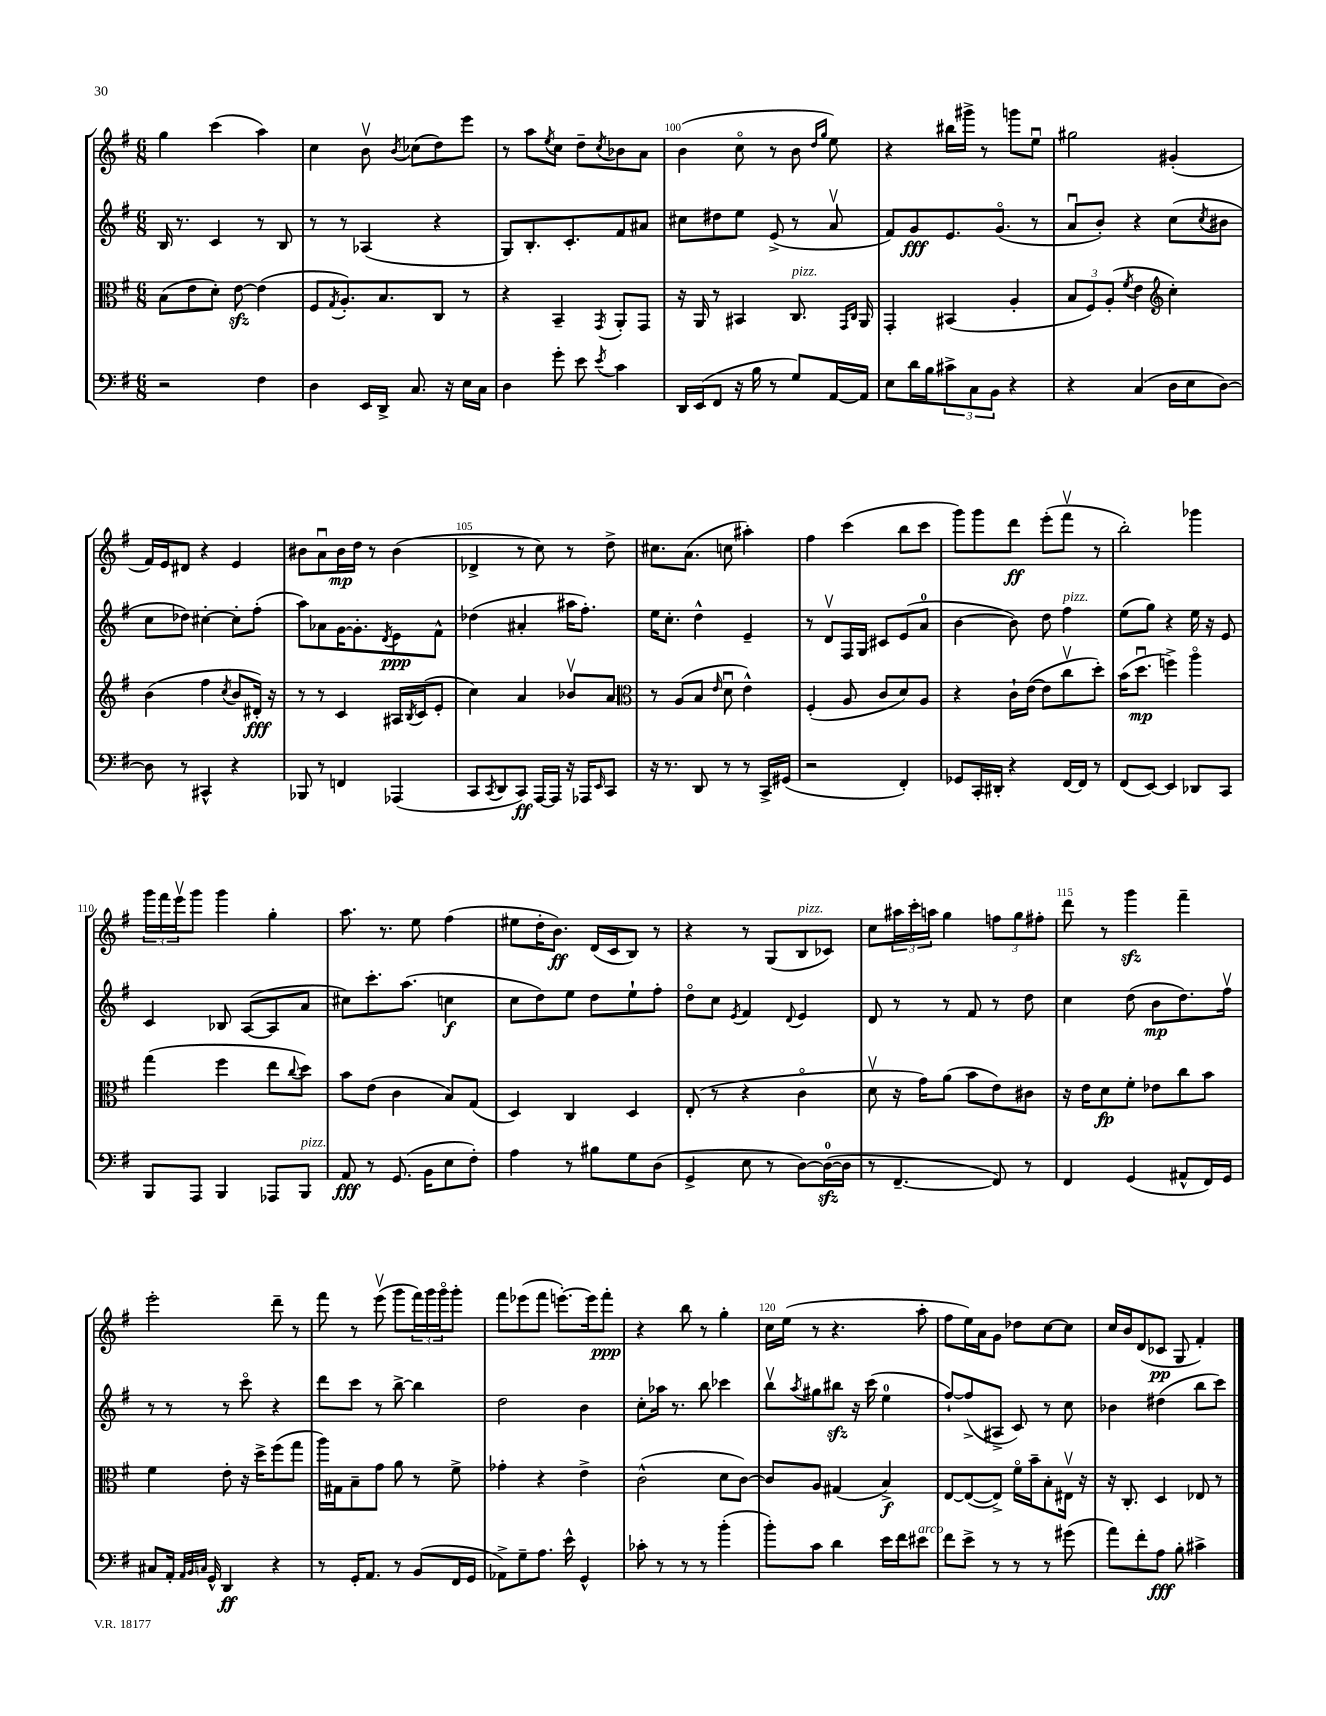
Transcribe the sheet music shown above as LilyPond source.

<<
\new StaffGroup <<
\new Staff = "s0" {
    \clef treble \key g \major \numericTimeSignature \time 6/8
    g''4 c'''4( a''4) |
    c''4 b'8\upbow \acciaccatura { b'8 } ces''8( d''8) e'''8 |
    r8 a''8 \acciaccatura { e''8 } c''8 d''8-- \acciaccatura { c''8 } bes'8 a'8 |
    b'4( c''8\flageolet r8 b'8 \grace { d''16 g''16 } e''8) |
    r4 bis''16 gis'''16-> r8 g'''8 e''8\downbow |
    gis''2 gis'4-.( |
    fis'16) e'16 dis'8 r4 e'4 |
    bis'8 a'8\downbow bis'16\mp d''16 r8 bis'4( |
    des'4-> r8 c''8) r8 d''8-> |
    cis''8. a'8.( c''8 ais''4-.) |
    fis''4 c'''4( b''8 c'''8 |
    g'''8) g'''8 d'''8\ff e'''8-.( fis'''8\upbow r8 |
    b''2-.) ges'''4 |
    \tuplet 3/2 { g'''16 fis'''16 e'''16\upbow } g'''8 g'''4 g''4-. |
    a''8. r8. e''8 fis''4( |
    eis''8 d''16-. b'8.\ff) d'16( c'16 b8) r8 |
    r4 r8 g8( b8^\markup { \italic "pizz." } ces'8) |
    c''8 \tuplet 3/2 { ais''16 c'''16-. a''16 } g''4 \tuplet 3/2 { f''8 g''8 fis''8-. } |
    d'''8 r8 g'''4\sfz fis'''4-- |
    e'''2-. d'''8-- r8 |
    fis'''8 r8 e'''8\upbow( g'''8 \tuplet 3/2 { fis'''16) g'''16 g'''16\flageolet } g'''8-. |
    fis'''8 ees'''8( fis'''8 e'''8.~-.) e'''16 fis'''8-.\ppp |
    r4 b''8 r8 g''4-. |
    c''16 e''16( r8 r4. a''8-. |
    fis''8 e''16) a'16 g'8 des''8 c''8~ c''8 |
    c''16 b'16 d'8( ces'8\pp g8 fis'4-.) \bar "|." |
}
\new Staff = "s1" {
    \clef treble \key g \major \numericTimeSignature \time 6/8
    b16 r8. c'4 r8 b8 |
    r8 r8 aes4( r4 |
    g8) b8.-. c'8.-. fis'8 ais'8 |
    cis''8 dis''8 e''8 e'8->( r8 a'8\upbow |
    fis'8) g'8\fff e'8. g'8.\flageolet( r8 |
    a'8\downbow b'8-.) r4 c''8( \acciaccatura { c''8 } bis'8 |
    c''8 des''8) cis''4~-. cis''8-. fis''8-.( |
    a''8) aes'8 g'16~ g'8.-. \acciaccatura { d'8 } e'8\ppp fis'8-^ |
    des''4( ais'4-. ais''16 fis''8.-.) |
    e''16 c''8.-. d''4-^ e'4-- |
    r8 d'8\upbow fis16 g16 cis'8 e'8( a'8-0 |
    b'4~ b'8) d''8 fis''4^\markup { \italic "pizz." } |
    e''8( g''8) r4 e''16 r16 e'8 |
    c'4 bes8 a8~( a8 a'8 |
    cis''8) c'''8.-. a''8.( c''4\f |
    c''8 d''8) e''8 d''8 e''8-! fis''8-. |
    d''8\flageolet c''8 \acciaccatura { e'8 } fis'4 \appoggiatura { d'8 } e'4 |
    d'8 r8 r8 fis'8 r8 d''8 |
    c''4 d''8( b'8\mp d''8.) fis''16\upbow |
    r8 r8 r8 c'''8\flageolet r4 |
    d'''8 c'''8 r8 b''8~-> b''4 |
    d''2 b'4 |
    c''8-. aes''16 r8. b''8 ces'''4 |
    b''8\upbow \acciaccatura { a''8 } gis''8 bis''8\sfz r16 c'''16( e''4-0 |
    fis''8~-!) fis''8->( ais8-> c'8) r8 c''8 |
    bes'4 dis''4( b''8 c'''8) \bar "|." |
}
\new Staff = "s2" {
    \clef alto \key g \major \numericTimeSignature \time 6/8
    b8( e'8 d'8-.) e'8~\sfz e'4( |
    fis8 \acciaccatura { g8 } a8.-.) b8. c8 r8 |
    r4 b,4-- \acciaccatura { g,8 } a,8-. g,8 |
    r16 a,16 r8 bis,4 c8.^\markup { \italic "pizz." } \grace { g,16 c16 } a,16 |
    g,4-. bis,4( a4-. |
    \tuplet 3/2 { b8 fis8) a8-.( } \acciaccatura { fis'8 } e'4 \clef treble c''4-.) |
    b'4( fis''4 \acciaccatura { c''8 } b'8 dis'16-.\fff) r16 |
    r8 r8 c'4 ais16 \acciaccatura { b8 } c'16( e'8-. |
    c''4) a'4 bes'8\upbow a'8 |
    \clef alto r8 a8( b8 \grace { e'16 } d'8\downbow e'4-^) |
    fis4-.( a8 c'8 d'8) a8 |
    r4 c'16-! e'16~( e'8 c''8\upbow d''8-.) |
    b'16( d''8.\downbow\mp f''4->) a''4\flageolet |
    g''4( fis''4 e''8 \appoggiatura { c''8 } d''8) |
    b'8 e'8( c'4 b8) g8( |
    d4) c4 d4 |
    e8-.( r8 r4 c'4\flageolet |
    d'8\upbow r16 g'16) a'8( b'8 e'8) cis'8 |
    r16 e'16 d'8\fp fis'8-. ees'8 c''8 b'8 |
    fis'4 e'8-. r16 d''16-> fis''8( g''8 |
    a''16) gis16 b8-- g'8 a'8 r8 fis'8-> |
    ges'4-. r4 e'4-> |
    c'2-^( d'8 c'8~) |
    c'8 a8 gis4( b4->\f) |
    e8~ e8~( e8->) fis'16\flageolet b'16-- b8-. eis16\upbow r16 |
    r16 c8.-. d4 ees8 r8 \bar "|." |
}
\new Staff = "s3" {
    \clef bass \key g \major \numericTimeSignature \time 6/8
    r2 fis4 |
    d4 e,16 d,16-> c8. r16 e16 c16 |
    d4 g'8-. e'8 \acciaccatura { e'8 } c'4 |
    d,16 e,16( fis,8 r16 b16 r8 g8) a,16~ a,16 |
    e8 d'16 b16 \tuplet 3/2 { cis'8-> c8 b,8 } r4 |
    r4 c4( d16 e16 d8~) |
    d8 r8 cis,4-^ r4 |
    bes,,8 r8 f,4 aes,,4( |
    c,8 \acciaccatura { c,8 } d,8 c,8\ff) a,,16~ a,,16 r16 aes,,16 \grace { e,16 } c,8 |
    r16 r8. d,8 r8 r8 c,16-> gis,16( |
    r2 fis,4-.) |
    ges,8 c,16-. dis,16-. r4 fis,16~ fis,16 r8 |
    fis,8( e,8~) e,4 des,8 c,8 |
    b,,8 a,,8 b,,4 aes,,8 b,,8^\markup { \italic "pizz." } |
    a,8\fff r8 g,8.( b,16 e8 fis8-.) |
    a4 r8 bis8 g8 d8( |
    g,4-> e8 r8 d8~) d16-0~\sfz( d16 |
    r8 fis,4.~-- fis,8) r8 |
    fis,4 g,4( ais,8-^ fis,16) g,16 |
    cis8 a,16-. \grace { a,32 b,32 c32 } g,16-^ d,4\ff r4 |
    r8 g,16-. a,8. r8 b,8( fis,16 g,16 |
    aes,8->) g8-- a8. e'16-^ g,4-^ |
    ces'8-. r8 r8 r8 b'4-.( |
    b'8-.) c'8 d'4 e'16 fis'16 eis'8^\markup { \italic "arco" } |
    fis'8 e'8-> r8 r8 r8 gis'8( |
    a'8) fis'8-. a8\fff b8-. cis'4-> \bar "|." |
}
>>
>>
\layout { \context { \Score currentBarNumber = #97 \override BarNumber.break-visibility = ##(#f #t #t) barNumberVisibility = #(every-nth-bar-number-visible 5) } }
